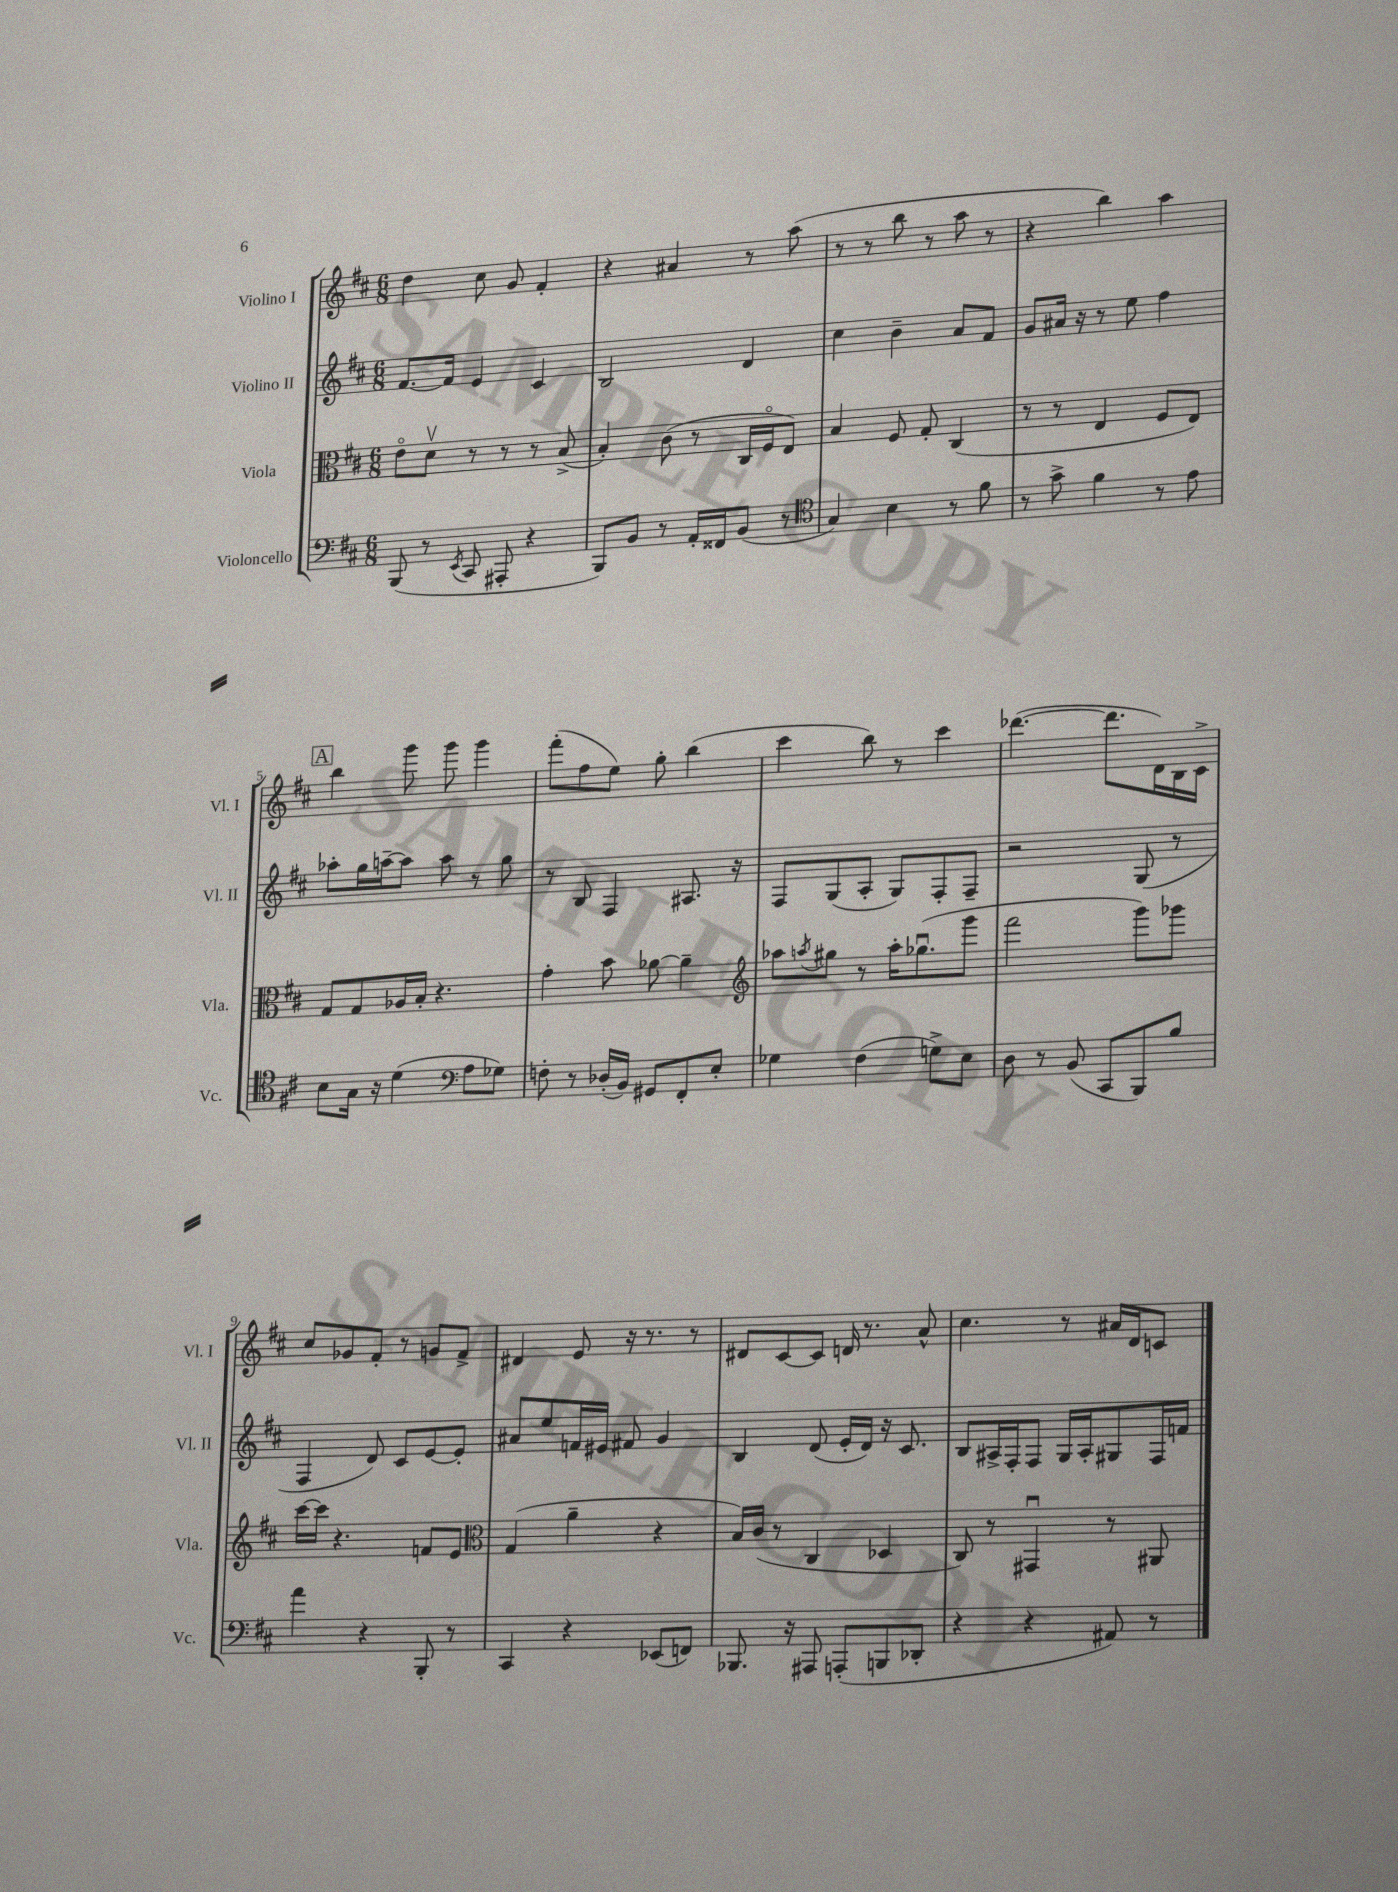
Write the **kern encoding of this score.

**kern	**kern	**kern	**kern
*part4	*part3	*part2	*part1
*staff4	*staff3	*staff2	*staff1
*I"Violoncello	*I"Viola	*I"Violino II	*I"Violino I
*I'Vc.	*I'Vla.	*I'Vl. II	*I'Vl. I
*clefF4	*clefC3	*clefG2	*clefG2
*k[f#c#]	*k[f#c#]	*k[f#c#]	*k[f#c#]
*M6/8	*M6/8	*M6/8	*M6/8
=1	=1	=1	=1
(8BBB/	8e\L	[8.f#/L	4dd\
8r	8dv\J	.	.
.	.	16f#/Jk]	.
8qEE/	.	.	.
8CC#/	8r	4e/	8cc#\
8AAA#X'/	8r	.	8g/
4r	8r	4c#/	4f#'/
.	(8B^/	.	.
=2	=2	=2	=2
8BBB/L)	4B'/)	2B/	4r
8BB/J	.	.	.
8r	(8c#\	.	4a#X/
16AA'/LL	8r	.	.
16FF##X/J	.	.	.
(8BB/J	16C#/LL	4d/	8r
.	16F#/J	.	.
8r	8E/J)	.	(8aa\
=3	=3	=3	=3
*clefC4	*	*	*
4G/)	4B/	4cc#\	8r
.	.	.	8r
4B\	8F#/	4b~\	8bb\
.	8G'/	.	8r
8r	(4C#/	8a/L	8aa\
8f#\	.	8f#/J	8r
=4	=4	=4	=4
8r	8r	8g/L	4r
8g^\	8r	16a#X/Jk	.
.	.	16r	.
4f#\	4E/	8r	4bb\)
.	.	8ee\	.
8r	8F#/L	4ff#\	4aa\
8e\	8E/J)	.	.
!!LO:LB:g=z
!!LO:REH:place=s1:t=A
=5	=5	=5	=5
8B\L	8G/L	8aa-X'\L	4bb\
16G\Jk	8G/	16gg\L	.
16r	.	[16aan~\J	.
(4d\	16A-X/L	8aa\J]	8ggg\
.	16B'/JJ	.	.
.	4.r	8aa\	8ggg\
*clefF4	*	*	*
8A\L	.	8r	4ggg\
8G-X\J)	.	8gg\	.
=6	=6	=6	=6
8Fn'\	4g'\	8r	(8fff#'\L
8r	.	8B/	8ff#\
(16D-X'/LL	8b\	4F#/	8ee\J)
16BB/JJ)	.	.	.
8GG#X/L	[8a-X\	.	8gg'\
8FF#'/	4a-~\]	8.A#X/	(4bb\
8E'/J	.	.	.
.	.	16r	.
=7	=7	=7	=7
*	*clefG2	*	*
4G-X\	8aa-X\L	8F#/L	4ccc#\
.	8qaan/	.	.
.	8gg#X\J	(8G/	.
(4F#\	8r	8A'/J	8bb\)
.	16aa'\KL	8G/L)	8r
.	(8.gg-Xu\	.	.
8Gn^\L)	.	8F#'/	4ccc#\
8E\J	8ggg\J	8F#~/J	.
=8	=8	=8	=8
8D\	2fff#\	2r	([4.ddd-X\
8r	.	.	.
(8BB/	.	.	.
8CC#/L	.	.	8.ddd-\L]
8BBB/)	8ggg\L)	(8G/	.
.	.	.	16d\L)
8B/J	8ggg-X\J	8r	16B\
.	.	.	16c#^\JJ
!!LO:LB:g=z
=9	=9	=9	=9
4a\	[16ccc#\LL	4F#/	8cc#/L
.	16ccc#\JJ]	.	.
.	4.r	.	8g-X/
4r	.	8d/)	8f#'/J
.	.	8c#/L	8r
8BBB'/	8fn/L	[8e/	8gn/L
8r	8e/J	8e'/J]	8f#^/J
=10	=10	=10	=10
*	*clefC3	*	*
4CC#/	(4G/	8a#X/L	4d#X/
.	.	8ee/	.
4r	4a~\	16fn/L	8e/
.	.	16e#X/JJ	.
.	.	8f#X/	16r
.	.	.	8.r
(8EE-X/L	4r	4g/	.
8FFn/J)	.	.	8r
=11	=11	=11	=11
8.BBB-X/	16B/LL)	4B/	8d#X/L
.	(16c#/JJ	.	.
.	8r	.	[8c#/
16r	.	.	.
8AAA#X/	4C#/	(8d/	8c#/J]
(8AAAn'/L	.	16e'/LL	16dn/
.	.	16d/JJ)	8.r
8BBBn/	4D-X/	16r	.
.	.	8.c#/	.
8DD-X'/J	.	.	8a^^/
=12	=12	=12	=12
4r	8C#/)	8B/L	4.cc#\
.	8r	16A#X^/L	.
.	.	16F#'/J	.
4r	4GG#Xu/	8F#/J	.
.	.	16G/LL	8r
.	.	16A#'/J	.
8AA#X/)	8r	8G#X/	16a#X/LL
.	.	.	16d/J
8r	8AA#X/	16F#/L	8cn/J
.	.	16fn/JJ	.
==	==	==	==
*-	*-	*-	*-
